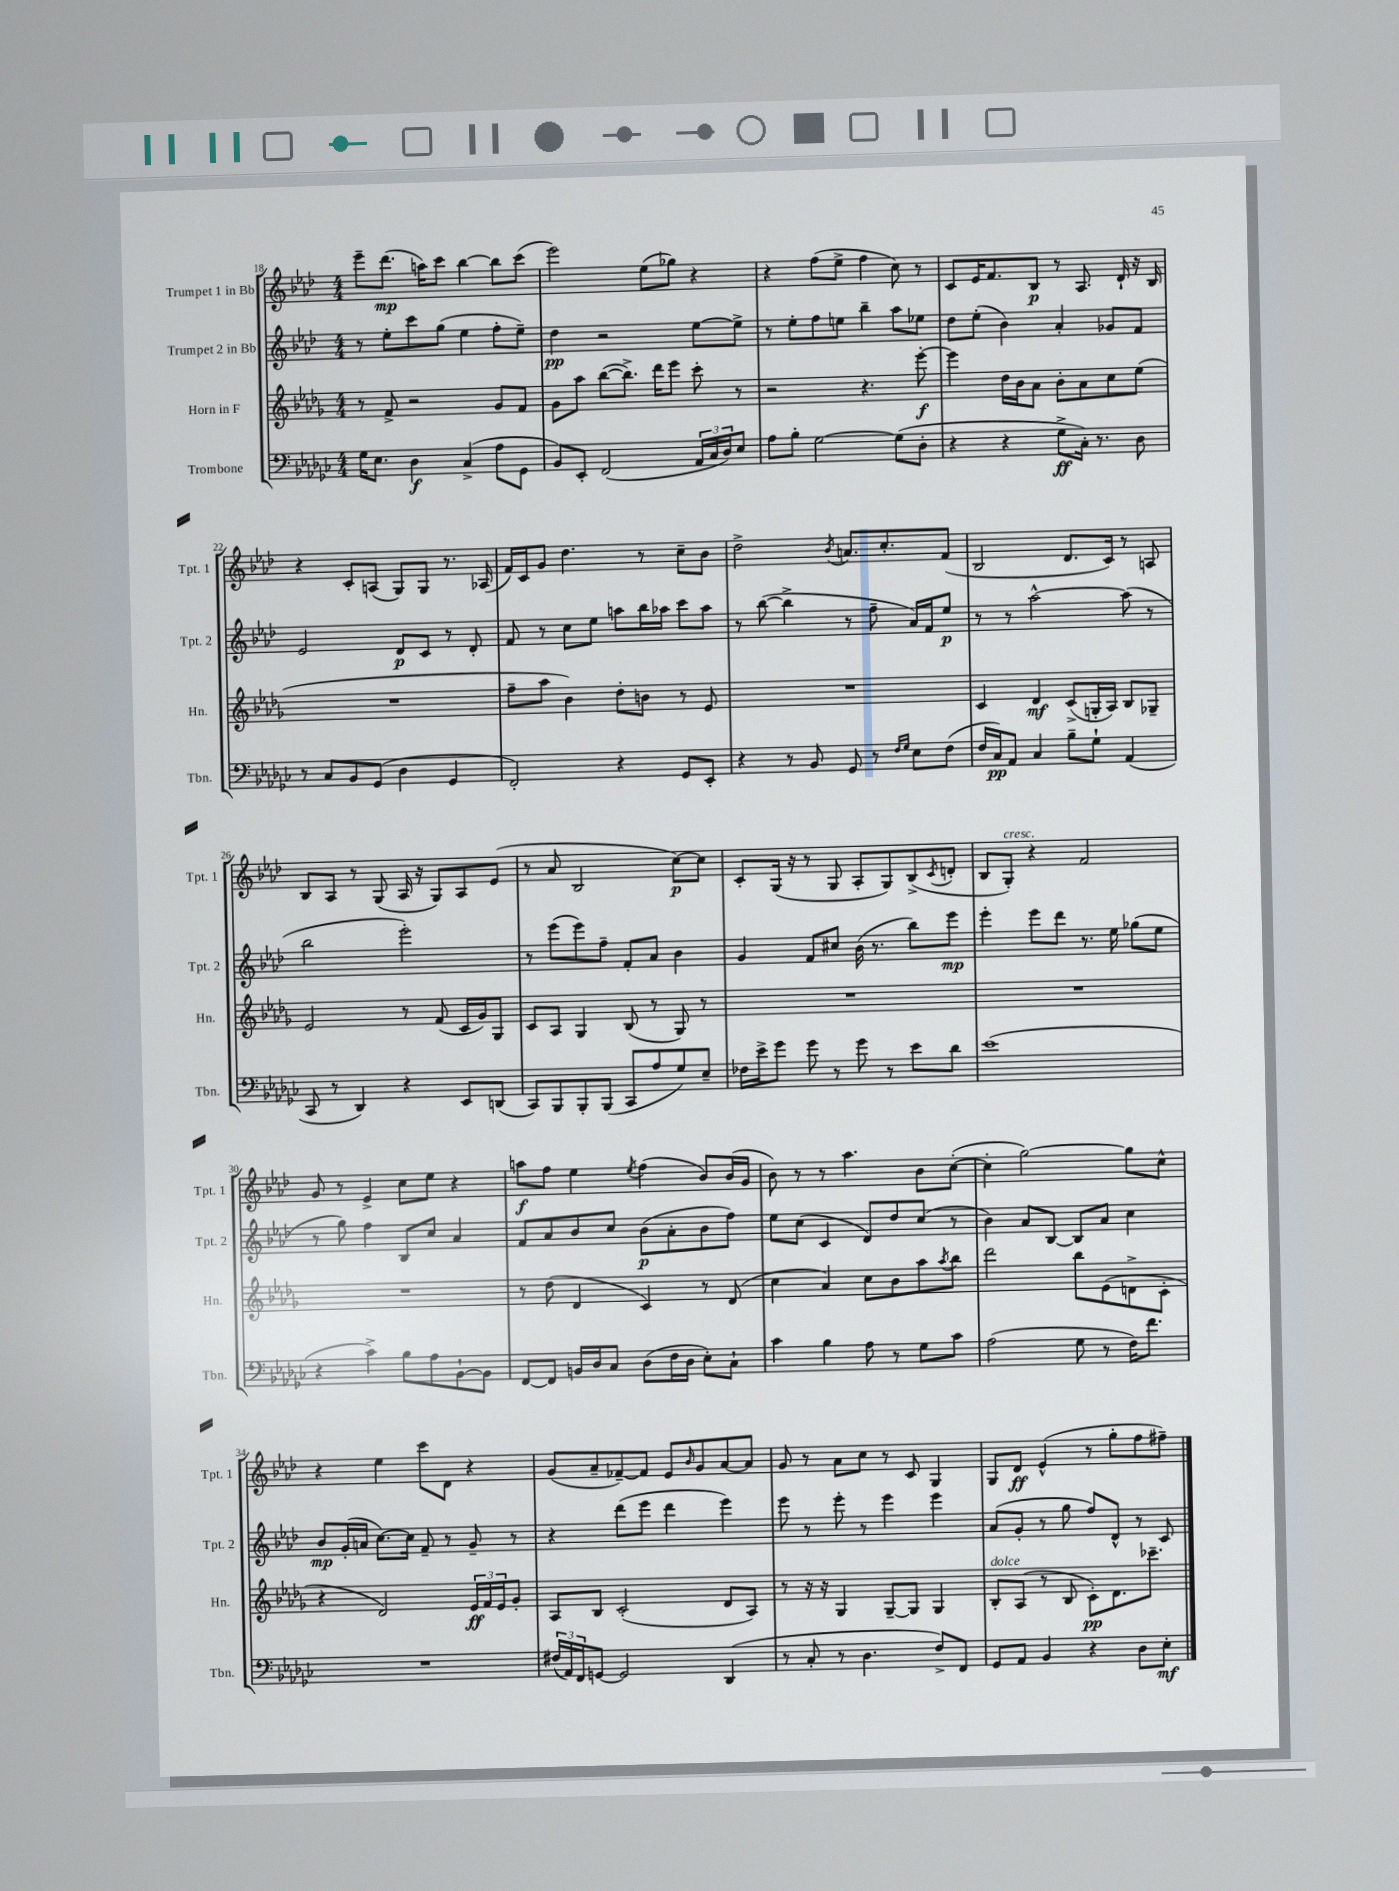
<<
\new StaffGroup <<
\new Staff = "s0" \with { instrumentName = "Trumpet 1 in Bb" shortInstrumentName = "Tpt. 1" } {
    \clef treble \key aes \major \numericTimeSignature \time 4/4
    ees'''8-- des'''8.\mp( a''16) c'''8 bes''4~ bes''8 c'''8( |
    ees'''2) ees''8( ges''8) r4 |
    r4 f''8( ees''8-> f''4 c''8) r8 |
    c'8 ees'16 f'8. bes8\p r8 aes8. des'16-! r16 bes16 |
    r4 c'8-. a8( g8) g8 r8. aes16( |
    f'16) c'16 g'8 des''4. r8 c''8-- bes'8 |
    des''2-> \acciaccatura { bes'8 } a'8. c''8.-. f'8( |
    bes2 des'8. c'16) r8 a8 |
    bes8 aes8 r8 g8( aes16 r16 g8) aes8 ees'8( |
    r8 aes'8 bes2 c''8~\p) c''8 |
    c'8-. g16( r16 r8 g8 aes8-. g8) bes8->( \acciaccatura { c'8 } d'8-. |
    bes8 g8-.^\markup { \italic "cresc." }) r4 f'2 |
    g'8 r8 ees'4-> c''8 ees''8 r4 |
    a''8\f f''8 ees''4 \acciaccatura { ees''8 } f''4( bes'8) bes'16( g'16 |
    bes'8) r8 r8 aes''4. bes'8 c''8~-.( |
    c''4-. g''2~) g''8 c''8-^ |
    r4 ees''4 c'''8 des'8 r4 |
    g'8( aes'8-- fes'8~--) fes'8 ees'8 \grace { bes'16 } g'8 aes'8~ aes'8 |
    g'8 r8 aes'8 c''8 r8 c'8 g4 |
    g8 des'8\ff ees'4-^( r8 g''8-. f''8 fis''8--) \bar "|." |
}
\new Staff = "s1" \with { instrumentName = "Trumpet 2 in Bb" shortInstrumentName = "Tpt. 2" } {
    \clef treble \key aes \major \numericTimeSignature \time 4/4
    r8 ees''8-. c'''8 g''8( ees''4 f''8-. ees''8--) |
    des''4\pp r2 ees''8~ ees''8-> |
    r8 ees''8-. f''8 e''8 bes''4-- aes''8 ees''8 |
    des''8 ees''8-.( bes'4) aes'4-. ges'8 f'8 |
    ees'2 des'8\p c'8 r8 des'8-. |
    f'8 r8 c''8 ees''8 a''8 bes''16 aes''16 c'''8 aes''8 |
    r8 bes''8~( bes''4-> r8 f''8-- aes'16) f'16 ees''8\p |
    r8 r8 aes''2~-^ aes''8( r8 |
    bes''2 ees'''2-.) |
    r8 ees'''8( ees'''8) f''8-- f'8-. aes'8 bes'4 |
    g'4 f'8 cis''8 bes'16( r8. bes''8) ees'''8\mp |
    ees'''4-. ees'''8 des'''8 r8. ees''16 ges''8( ees''8 |
    r8 g''8) f''4 bes8 c''8 aes'4 |
    f'8 aes'8 bes'8 c''8 bes'8\p( aes'8-. bes'8 f''8) |
    ees''8 c''8( c'4 des'8) des''8 c''8( r8 |
    bes'4) aes'8 bes8~ bes8 aes'8 c''4 |
    bes'8\mp g'16-.( a'16 c''8.~) c''16 f'8-- r8 g'8-- r8 |
    r4 des'''8( ees'''8 des'''4 ees'''4) |
    ees'''8 r8 ees'''8-. r8 ees'''4 ees'''4 |
    aes'8( g'8-. r8 g''8 f''8) des'8-^ r8 c'8 \bar "|." |
}
\new Staff = "s2" \with { instrumentName = "Horn in F" shortInstrumentName = "Hn." } {
    \clef treble \key des \major \numericTimeSignature \time 4/4
    r8 f'8-> r2 ges'8 f'8 |
    ges'8 aes''8 bes''8~( bes''8.->) des'''16 ees'''8 c'''8-. r8 |
    r2 r4. ees'''8~-.\f |
    ees'''4 des''16 bes'16 aes'8 bes'8-. aes'8 c''8 ees''8( |
    R1 |
    f''8-- aes''8 bes'4) des''8-. b'8 r8 ees'8 |
    R1 |
    c'4 des'4\mf c'8->( g16-. aes16) bes8 ges8-- |
    ees'2 r8 f'8( c'16 ges'16) ges8 |
    c'8 aes8 ges4 bes8( r8 ges8) r8 |
    R1 |
    R1 |
    R1 |
    r8 des''8( des'4 c'4) r8 des'8( |
    c''4 aes'4) c''8 bes'8 aes''8 \acciaccatura { aes''8 } bes''8 |
    des'''2 bes''8 ees'8( d'8-> c'8-. |
    r4 des'2) \tuplet 3/2 { ees'16\ff f'16 ees'16 } ges'8-. |
    aes8 bes8 c'2-.( des'8 aes8) |
    r8 r16 r16 ges4 ges8~-- ges8 ges4 |
    bes8-.^\markup { \italic "dolce" } aes8( r8 bes8 c'8-.\pp) des'8. ces'''8.-- \bar "|." |
}
\new Staff = "s3" \with { instrumentName = "Trombone" shortInstrumentName = "Tbn." } {
    \clef bass \key ges \major \numericTimeSignature \time 4/4
    ges16 ees8. des4\f ces4->( aes8 ges,8 |
    bes,8) ees,8-. f,2( \tuplet 3/2 { aes,16 ces16 des16) } ees8 |
    aes8 bes8-. ges2~ ges8( des8-. |
    r4 r4 ges8->\ff ces16-.) r8. des8 |
    r8 ces8 bes,8 ges,8( des4 ges,4 |
    f,2-.) r4 ges,8 ees,8-. |
    r4 r8 bes,8 ges,8 r8 \grace { f16 ges16 } ees8 f8( |
    f16 ces16\pp) aes,8 ces4 bes8-- ges8-! aes,4( |
    ces,8 r8 des,4) r4 ees,8 d,8( |
    ces,8) bes,,8 bes,,8-. bes,,8( ces,8 aes8 ges8) ees8-- |
    fes16 ees'16-> ges'8 ges'8 r8 ges'8 r8 ees'8 des'8 |
    ees'1( |
    r4 ces'4->) bes8 aes8 bes,8~-! bes,8 |
    f,8~ f,8 b,16 des16 ces8 des8( f16 des16 ees8-.) ces8-! |
    ces'4 bes4 aes8 r8 ges8 ces'8 |
    aes2( ges8 r8 f16) f'8. |
    R1 |
    \tuplet 3/2 { fis16( aes,16) f,16 } g,8~ g,2 des,4( |
    r8 ces8-. r8 des4. f8->) f,8 |
    ges,8 aes,8 bes,4 r4 des8 ees8-.\mf \bar "|." |
}
>>
>>
\layout { \context { \Score currentBarNumber = #18 } }
